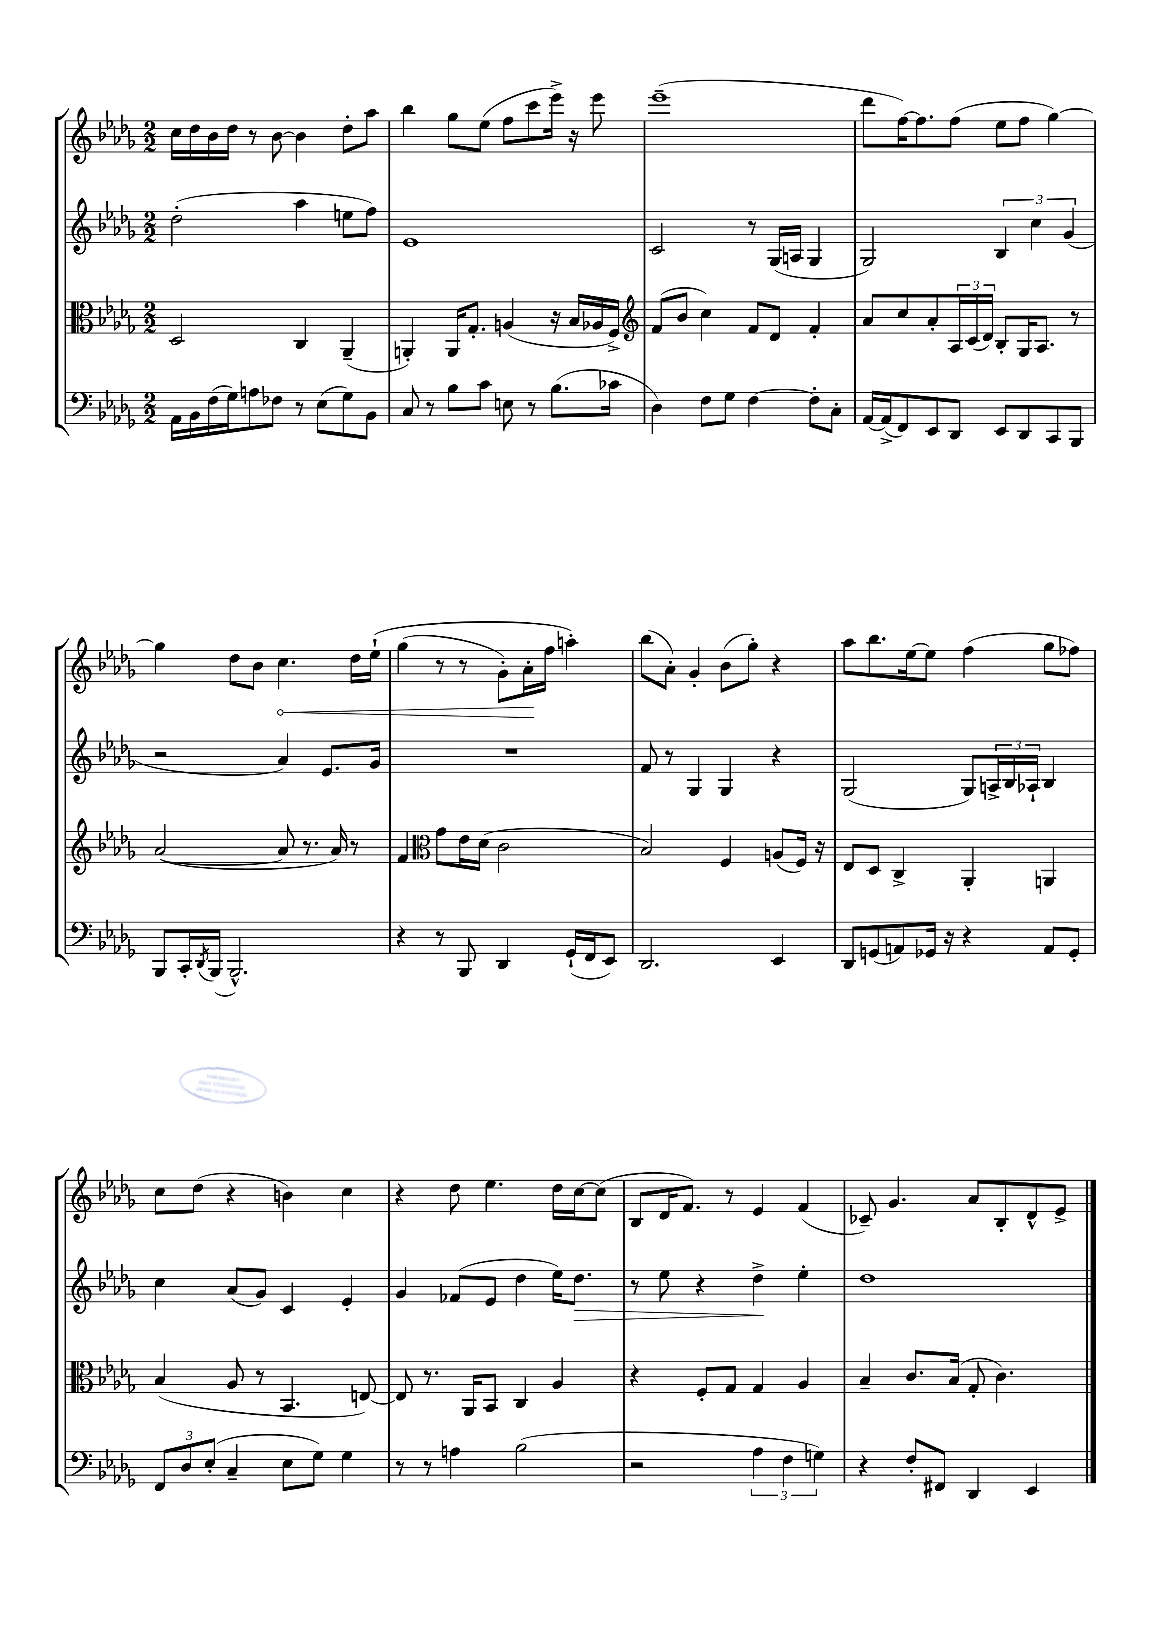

**kern	**kern	**kern	**kern
*staff4	*staff3	*staff2	*staff1
*clefF4	*clefC3	*clefG2	*clefG2
*k[b-e-a-d-g-]	*k[b-e-a-d-g-]	*k[b-e-a-d-g-]	*k[b-e-a-d-g-]
*M2/2	*M2/2	*M2/2	*M2/2
16AA-\LL	2D-/	(2dd-'\	16cc\LL
16BB-\	.	.	16dd-\
(16F\	.	.	16b-\
16G-\J)	.	.	16dd-\JJ
8A\	.	.	8r
8F-\J	.	.	[8b-\
8r	4C/	4aa-\	4b-\]
(8E-\L	.	.	.
8G-\)	(4AA-~/	8ee\L	8dd-'\L
8BB-\J	.	8ff\J)	8aa-\J
=	=	=	=
8C/	4AA'/)	1e-	4bb-\
8r	.	.	.
8B-\L	16AA/LK	.	8gg-\L
.	8.G-'/J	.	.
8c\J	.	.	(8ee-\J
8E\	(4A/	.	8ff\L
8r	.	.	8ccc\
(8.B-\L	16r	.	16eee-^\Jk)
.	16B-/LL	.	16r
.	16A-/	.	8eee-\
16c-\Jk	16F^/JJ)	.	.
=	=	=	=
*	*clefG2	*	*
4D-\)	(8f/L	2c/	(1eee-~
.	8b-/J	.	.
8F\L	4cc\)	.	.
8G-\J	.	.	.
[4F\	8f/L	8r	.
.	8d-/J	(16G-/LL	.
.	.	16A/JJ	.
8F'\]L	4f'/	4G-/	.
8C'\J	.	.	.
=	=	=	=
[16AA-/LL	8a-/L	2G-/)	8ddd-\L
(16AA-^/]J	.	.	.
8FF/)	8cc/	.	[16ff\K)
.	.	.	8.ff\]
8EE-/	8a-'/	.	.
8DD-/J	24A-/L	.	(8ff\J
.	(24c/	.	.
.	24d-/JJ)	.	.
8EE-/L	8B-'/L	6B-/	8ee-\L
8DD-/	16G-/K	.	8ff\J
.	.	6cc\	.
.	8.A-/J	.	.
8CC/	.	.	[4gg-\)
.	.	(6g-/	.
8BBB-/J	8r	.	.
=	=	=	=
8BBB-/L	([2a-/	2r	4gg-\]
16CC'/L	.	.	.
8qDD-/	.	.	.
(16BBB-/JJ	.	.	.
2.BBB-^^/)	.	.	8dd-\L
.	.	.	8b-\J
.	8a-/]	4a-/)	4.cc\
.	8.r	.	.
.	.	8.e-/L	.
.	16a-/)	.	.
.	8r	.	16dd-\LL
.	.	16g-/Jk	&(16ee-`\JJ
=	=	=	=
4r	4f/	1r	(4gg-\
*	*clefC3	*	*
8r	8g-\L	.	8r
8BBB-/	16e-\L	.	8r
.	(16d-\JJ	.	.
4DD-/	2c\	.	8g-'\L)
.	.	.	16a-'\L
.	.	.	16ff\JJ
(16GG-`/LL	.	.	4aa'\&)
16FF/J	.	.	.
8EE-/J)	.	.	.
=	=	=	=
2.DD-/	2B-/)	8f/	(8bb-\L
.	.	8r	8a-'\J)
.	.	4G-/	4g-'/
.	4F/	4G-/	(8b-\L
.	.	.	8gg-'\J)
4EE-/	(8A/L	4r	4r
.	16F/Jk)	.	.
.	16r	.	.
=	=	=	=
8DD-/L	8E-/L	(2G-/	8aa-\L
(8GG/	8D-/J	.	8.bb-\
8AA/)	4C^/	.	.
.	.	.	[16ee-\k
16GG-/Jk	.	.	8ee-\]J
16r	.	.	.
4r	4AA-'/	8G-/L)	(4ff\
.	.	24A^/L	.
.	.	24B-/	.
.	.	24A-`/JJ	.
8AA/L	4AA/	4B-/	8gg-\L
8GG-'/J	.	.	8ff-\J)
=	=	=	=
12FF/L	(4B-/	4cc\	8cc\L
12D-/	.	.	.
.	.	.	(8dd-\J
(12E-'/J	.	.	.
4C~/	8A-/	(8a-/L	4r
.	8r	8g-/J)	.
8E-\L	4.BB-/	4c/	4b\)
8G-\J)	.	.	.
4G-\	.	4e-'/	4cc\
.	[8E/)	.	.
=	=	=	=
8r	8E/]	4g-/	4r
8r	8.r	.	.
4A\	.	(8f-/L	8dd-\
.	16AA-/LK	.	.
.	8BB-/J	8e-/J	4.ee-\
(2B-\	4C/	4dd-\	.
.	4A-/	16ee-\LK)	16dd-\LL
.	.	8.dd-\J	[16cc\J
.	.	.	(8cc\]J
=	=	=	=
2r	4r	8r	8B-/L
.	.	8ee-\	16d-/K
.	.	.	8.f/J)
.	8F'/L	4r	.
.	8G-/J	.	8r
6A-\	4G-/	4dd-^\	4e-/
6F\	.	.	.
.	4A-/	4ee-'\	(4f/
6G\)	.	.	.
=	=	=	=
4r	4B-~/	1dd-	8c-~/)
.	.	.	4.g-/
8F'/L	8.c/L	.	.
8FF#/J	.	.	.
.	(16B-/Jk	.	.
4DD-/	8G-'/	.	8a-/L
.	4.c\)	.	8B-'/
4EE-/	.	.	8d-^^/
.	.	.	8e-^/J
==	==	==	==
*-	*-	*-	*-
